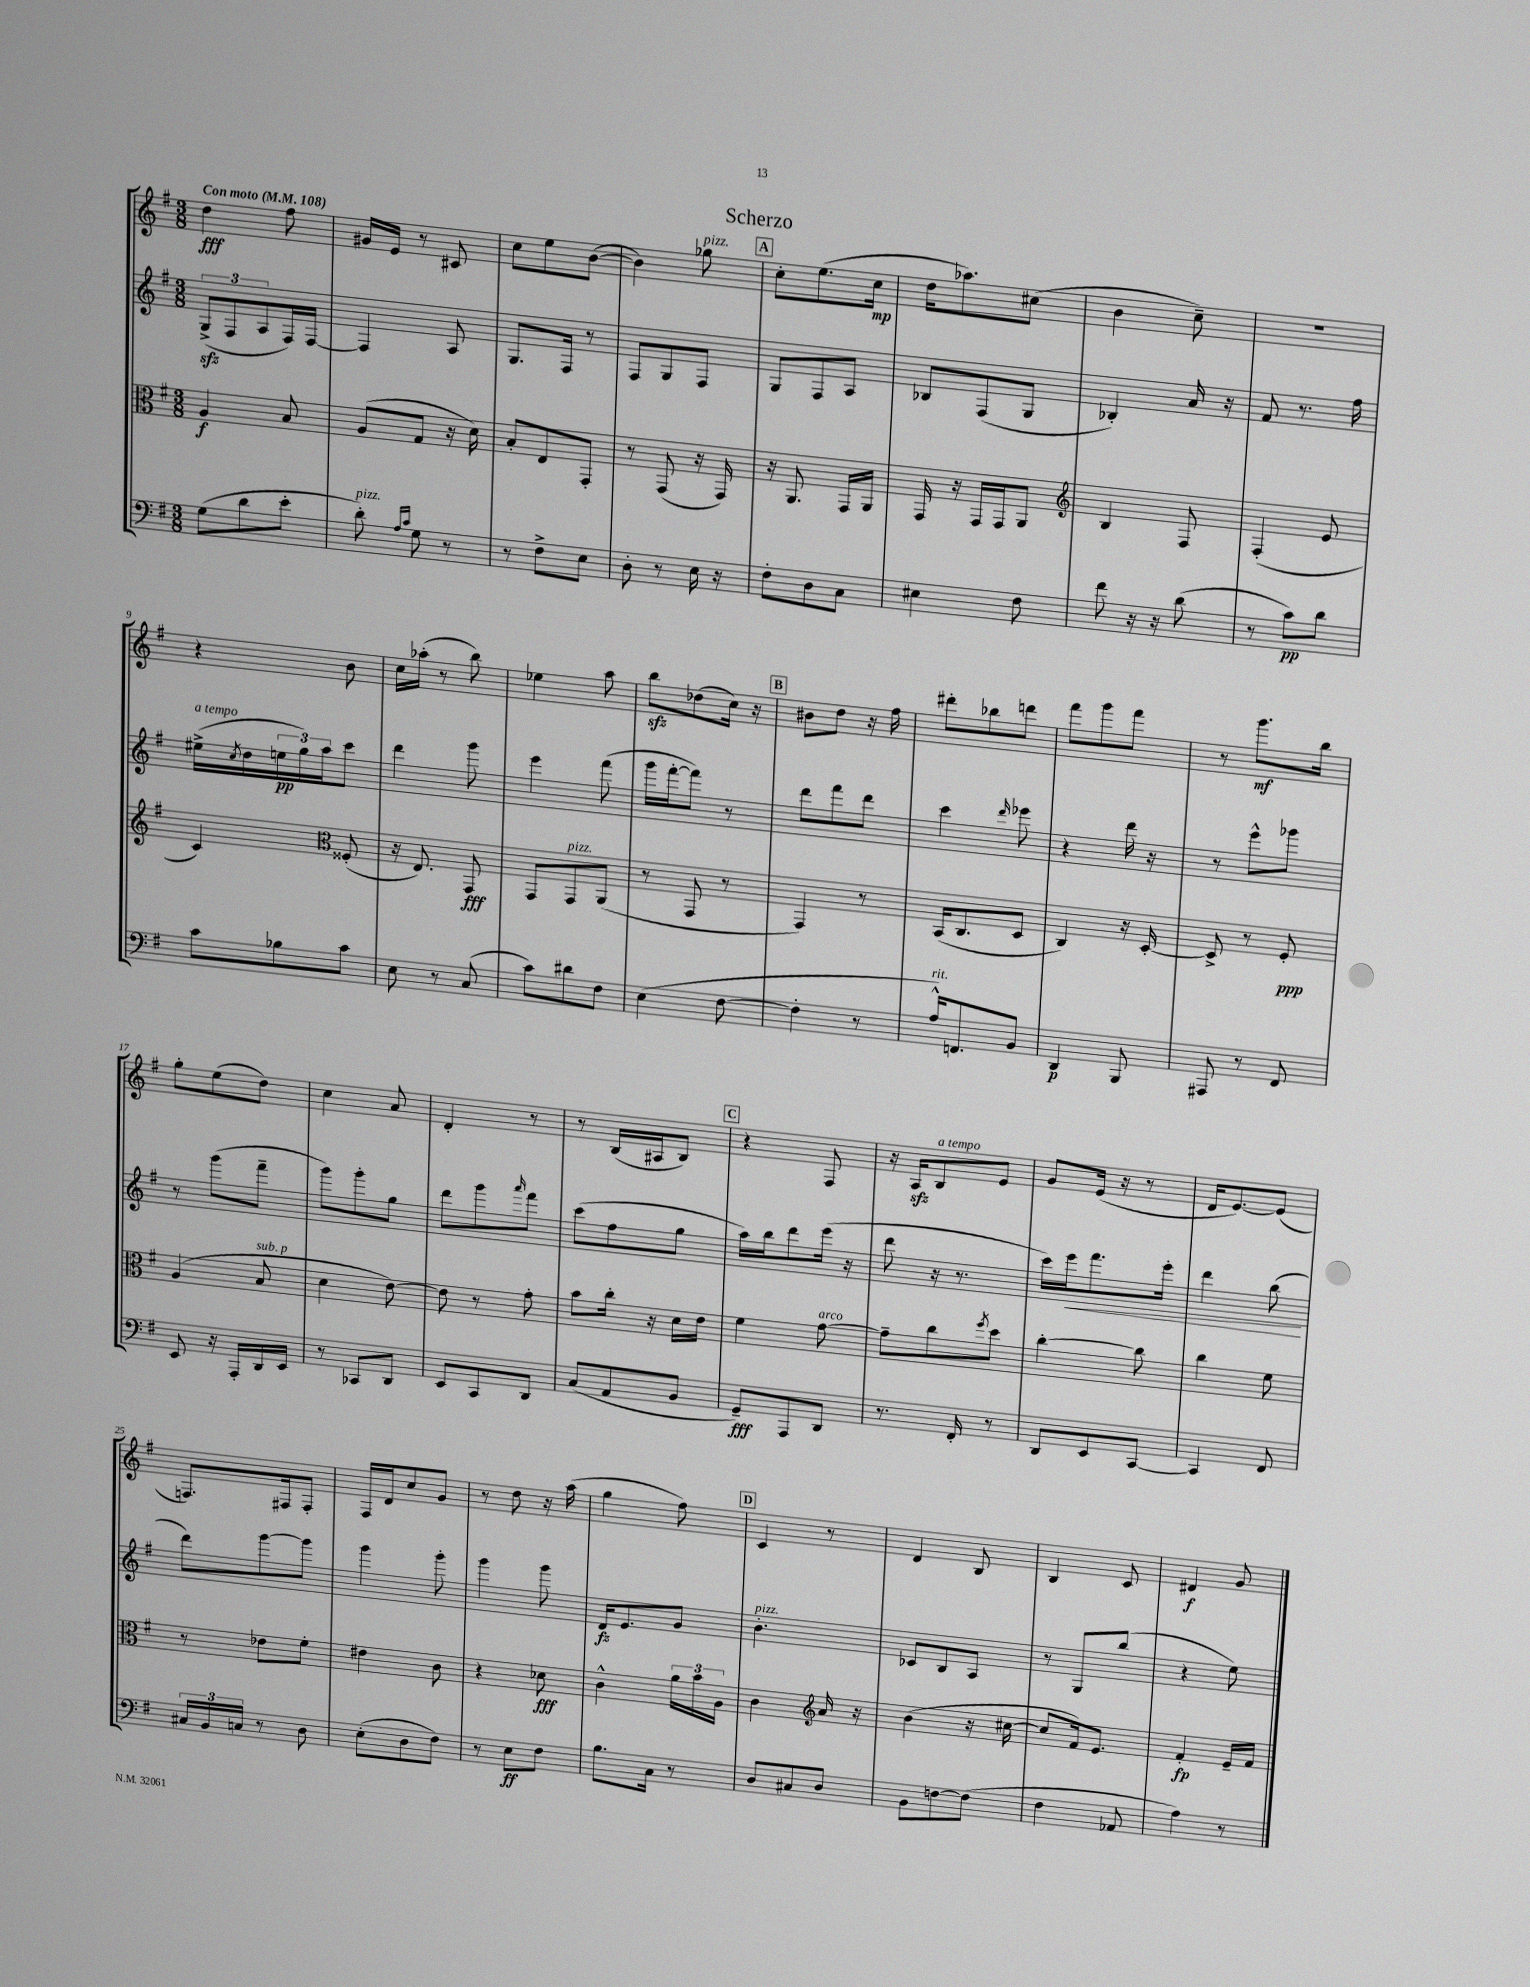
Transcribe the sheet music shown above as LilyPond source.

\header { title = "Scherzo" }
<<
\new StaffGroup <<
\new Staff = "s0" {
    \clef treble \key g \major \numericTimeSignature \time 3/8 \tempo "Con moto" 4 = 108
    d''4\fff fis''8 |
    gis'16 e'16 r8 cis'8 |
    c''8 e''8 b'8~( |
    b'4) ges''8^\markup { \italic "pizz." } |
    \mark \markup { \box "A" } c''8-. e''8.( c''16\mp |
    d''16 aes''8.) cis''8( |
    b'4 c''8--) |
    r4. |
    r4 b'8 |
    c''16 aes''16-.( r8 b''8) |
    ees''4 a''8 |
    b''8\sfz des''8( c''16) r16 |
    \mark \markup { \box "B" } bis'8 d''8 r16 fis''16 |
    dis'''8-. bes''8 d'''8 |
    fis'''8 g'''8 fis'''8 |
    r8 g'''8.\mf b''16 |
    g''8-. e''8( d''8) |
    c''4 a'8 |
    d'4-. r8 |
    r8 b16( ais16 b8) |
    \mark \markup { \box "C" } r4 fis8 |
    r16 a16\sfz b8^\markup { \italic "a tempo" } e'8 |
    g'8 e'16( r16 r8 |
    d'16 e'8.~) e'8( |
    f8.) fis16 fis8-. |
    fis16 d'16 c''8 g'8 |
    r8 d''8 r16 a''16( |
    g''4 fis''8) |
    \mark \markup { \box "D" } c'4 r8 |
    d'4 b8 |
    b4 c'8 |
    dis'4\f g'8 \bar "|." |
}
\new Staff = "s1" {
    \clef treble \key g \major \numericTimeSignature \time 3/8
    \tuplet 3/2 { g8->\sfz( fis8 a8 } fis16) fis16~ |
    fis4 a8 |
    g8. fis16 r8 |
    fis8 g8 fis8 |
    \mark \markup { \box "A" } g8 fis8 a8 |
    bes8 fis8( g8 |
    bes4-.) a'16 r16 |
    fis'8 r8. fis''16 |
    eis''16->^\markup { \italic "a tempo" }( \acciaccatura { c''8 } d''16 \tuplet 3/2 { e''16\pp g''16) a''16 } c'''8 |
    d'''4 g'''8 |
    e'''4 fis'''8( |
    g'''16 fis'''16~-. fis'''8) r8 |
    \mark \markup { \box "B" } d'''8 fis'''8 d'''8 |
    c'''4 \grace { d'''16 } ees'''8 |
    r4 d'''16 r16 |
    r8 e'''8-^ ges'''8 |
    r8 g'''8( fis'''8-- |
    g'''8) g'''8-. g''8 |
    d'''8 g'''8 \grace { a'''16 } fis'''8 |
    c'''8( fis''8 g''8 |
    \mark \markup { \box "C" } a''16) b''16 d'''8 e'''16( r16 |
    d'''8 r16 r8. |
    c'''16) e'''16\< fis'''8. e'''16-. |
    d'''4 b''8\!( |
    d'''8) g'''8~ g'''8 |
    g'''4 g'''8-. |
    g'''4 g'''8 |
    d'16\fz e'8. g'8 |
    \mark \markup { \box "D" } b'4.-.^\markup { \italic "pizz." } |
    ces'8 b8 a8 |
    r8 g8 b''8( |
    r4 e''8) \bar "|." |
}
\new Staff = "s2" {
    \clef alto \key g \major \numericTimeSignature \time 3/8
    a4\f b8 |
    a8( g8 r16 d'16) |
    b8-. e8 g,8-. |
    r8 g,8( r16 g,16) |
    \mark \markup { \box "A" } r16 a,8. g,16 a,16 |
    g,16 r16 g,16 g,16 a,8 |
    \clef treble b4 fis8 |
    fis4-.( e'8 |
    c'4) \clef alto fisis8-.( |
    r16 e8.) g,8\fff |
    g,8 g,8^\markup { \italic "pizz." } a,8( |
    r8 g,8 r8 |
    \mark \markup { \box "B" } g,4) r8 |
    b,16( c8. d8 |
    c4) r16 d16~-. |
    d8-> r8 fis8-.\ppp |
    a4( b8^\markup { \italic "sub. p" } |
    d'4 e'8~) |
    e'8 r8 g'8-. |
    b'8 c''16-. r16 d'16 e'16 |
    \mark \markup { \box "C" } fis'4 g'8~^\markup { \italic "arco" } |
    g'8-- c''8 \acciaccatura { fis''8 } d''8 |
    c''4~-. c''8 |
    c''4 fis'8 |
    r8 ees'8 fis'8-. |
    eis'4 c'8 |
    r4 des'8\fff |
    c'4-^ \tuplet 3/2 { a'16 b'16 a16 } |
    \mark \markup { \box "D" } c'4 \clef treble a'16 r16 |
    b'4( r16 cis''16~ |
    cis''8 fis'16) e'8. |
    fis'4-.\fp e'16-- fis'16 \bar "|." |
}
\new Staff = "s3" {
    \clef bass \key g \major \numericTimeSignature \time 3/8
    g8( d'8 e'8-. |
    d'8-.^\markup { \italic "pizz." }) \grace { a16 c'16 } g8 r8 |
    r8 fis8-> e8 |
    d8-. r8 e16 r16 |
    \mark \markup { \box "A" } fis8-. d8 c8 |
    eis4 fis8 |
    fis'8 r16 r16 d'8( |
    r8 c'8\pp) d'8 |
    c'8 bes8 c'8 |
    e8 r8 c8( |
    c'8) dis'8 fis8 |
    e4( fis8~ |
    \mark \markup { \box "B" } fis4-. r8 |
    a16-^^\markup { \italic "rit." }) f,8. b,8 |
    d,4\p b,,8 |
    ais,,8 r8 fis,8 |
    e,8 r16 a,,16-. d,16 e,16 |
    r8 ces,8 d,8 |
    e,8 c,8 d,8 |
    c8( a,8 b,8 |
    \mark \markup { \box "C" } g,8--\fff) a,,8 d,8 |
    r8. fis,16-. r8 |
    d,8 e,8 c,8~ |
    c,4 fis,8 |
    \tuplet 3/2 { cis16 b,16 c16 } r8 d8 |
    e8-.( d8 fis8) |
    r8 e8\ff fis8 |
    b8. c16 r8 |
    \mark \markup { \box "D" } d8 cis8 d8 |
    b,8 f8~ f8( |
    fis4 aes,8 |
    a4) r8 \bar "|." |
}
>>
>>
